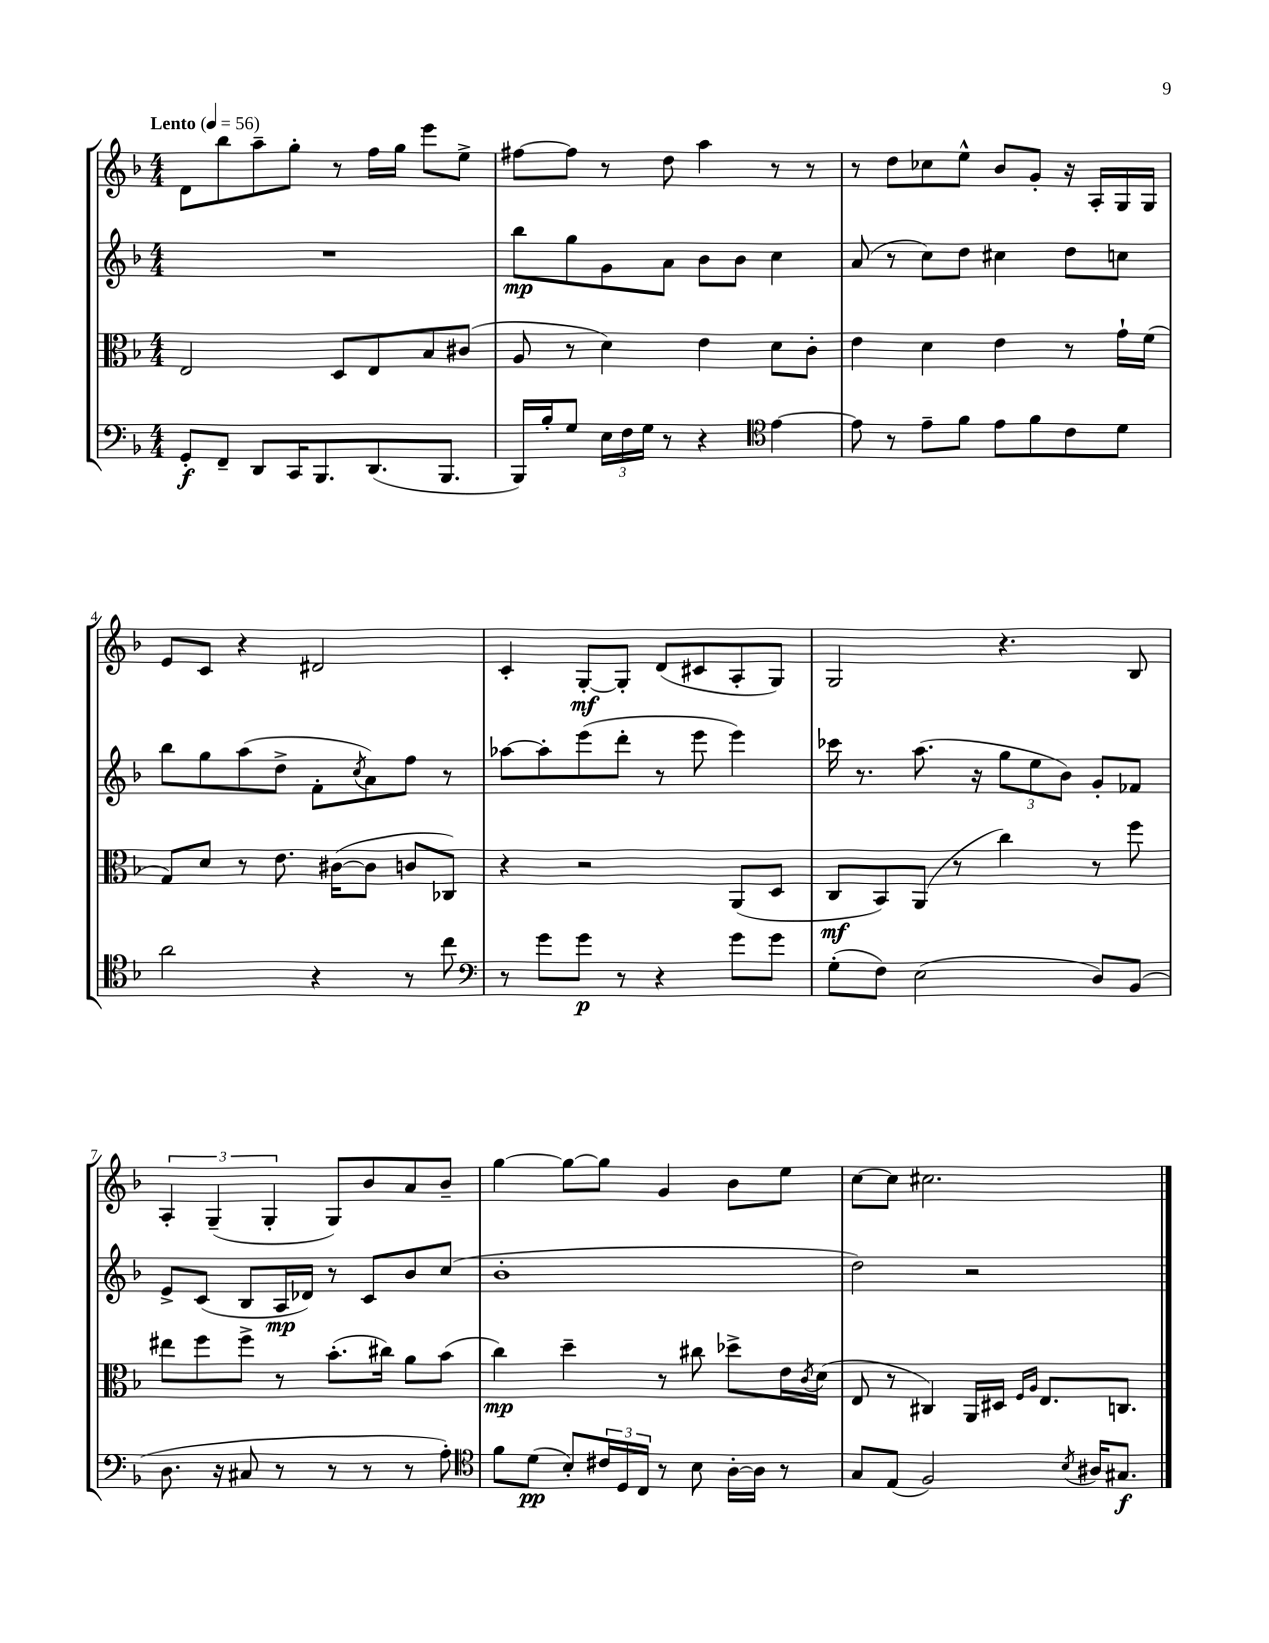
<<
\new StaffGroup <<
\new Staff = "s0" {
    \clef treble \key f \major \numericTimeSignature \time 4/4 \tempo "Lento" 4 = 56
    d'8 bes''8 a''8-- g''8-. r8 f''16 g''16 e'''8 e''8-> |
    fis''8~ fis''8 r8 d''8 a''4 r8 r8 |
    r8 d''8 ces''8 e''8-^ bes'8 g'8-. r16 a16-. g16 g16 |
    e'8 c'8 r4 dis'2 |
    c'4-. g8~-.\mf g8-. d'8( cis'8 a8-. g8) |
    g2 r4. bes8 |
    \tuplet 3/2 { a4-. g4--( g4-. } g8) bes'8 a'8 bes'8-- |
    g''4~ g''8~ g''8 g'4 bes'8 e''8 |
    c''8~ c''8 cis''2. \bar "|." |
}
\new Staff = "s1" {
    \clef treble \key f \major \numericTimeSignature \time 4/4
    R1 |
    bes''8\mp g''8 g'8 a'8 bes'8 bes'8 c''4 |
    a'8( r8 c''8) d''8 cis''4 d''8 c''8 |
    bes''8 g''8 a''8( d''8-> f'8-. \acciaccatura { c''8 } a'8) f''8 r8 |
    aes''8~ aes''8-. e'''8( d'''8-. r8 e'''8 e'''4) |
    ces'''16 r8. a''8.( r16 \tuplet 3/2 { g''8 e''8 bes'8) } g'8-. fes'8 |
    e'8-> c'8( bes8 a16\mp des'16) r8 c'8 bes'8 c''8( |
    bes'1-. |
    d''2) r2 \bar "|." |
}
\new Staff = "s2" {
    \clef alto \key f \major \numericTimeSignature \time 4/4
    e2 d8 e8 bes8 cis'8( |
    a8 r8 d'4) e'4 d'8 c'8-. |
    e'4 d'4 e'4 r8 g'16-! f'16( |
    g8) d'8 r8 e'8. cis'16~( cis'8 c'8 ces8) |
    r4 r2 a,8( d8 |
    c8\mf bes,8) a,8( r8 c''4) r8 f''8 |
    eis''8 f''8 f''8-> r8 bes'8.-.( cis''16) a'8 bes'8( |
    c''4\mp) d''4-- r8 cis''8 des''8-> e'16 \acciaccatura { c'8 } d'16( |
    e8 r8 cis4) a,16 dis16 \grace { f16 a16 } e8. c8. \bar "|." |
}
\new Staff = "s3" {
    \clef bass \key f \major \numericTimeSignature \time 4/4
    g,8-.\f f,8-- d,8 c,16 bes,,8. d,8.( bes,,8. |
    bes,,16) bes16-. g8 \tuplet 3/2 { e16 f16 g16 } r8 r4 \clef tenor e'4~ |
    e'8 r8 e'8-- f'8 e'8 f'8 c'8 d'8 |
    a'2 r4 r8 c''8 |
    \clef bass r8 g'8 g'8\p r8 r4 g'8 g'8 |
    g8-.( f8) e2( d8) bes,8( |
    d8. r16 cis8 r8 r8 r8 r8 a8-.) |
    \clef tenor f'8 d'8\pp( bes8-.) \tuplet 3/2 { cis'16 d16 c16 } r8 bes8 a16~-. a16 r8 |
    g8 e8( f2) \acciaccatura { bes8 } ais16 gis8.\f \bar "|." |
}
>>
>>
